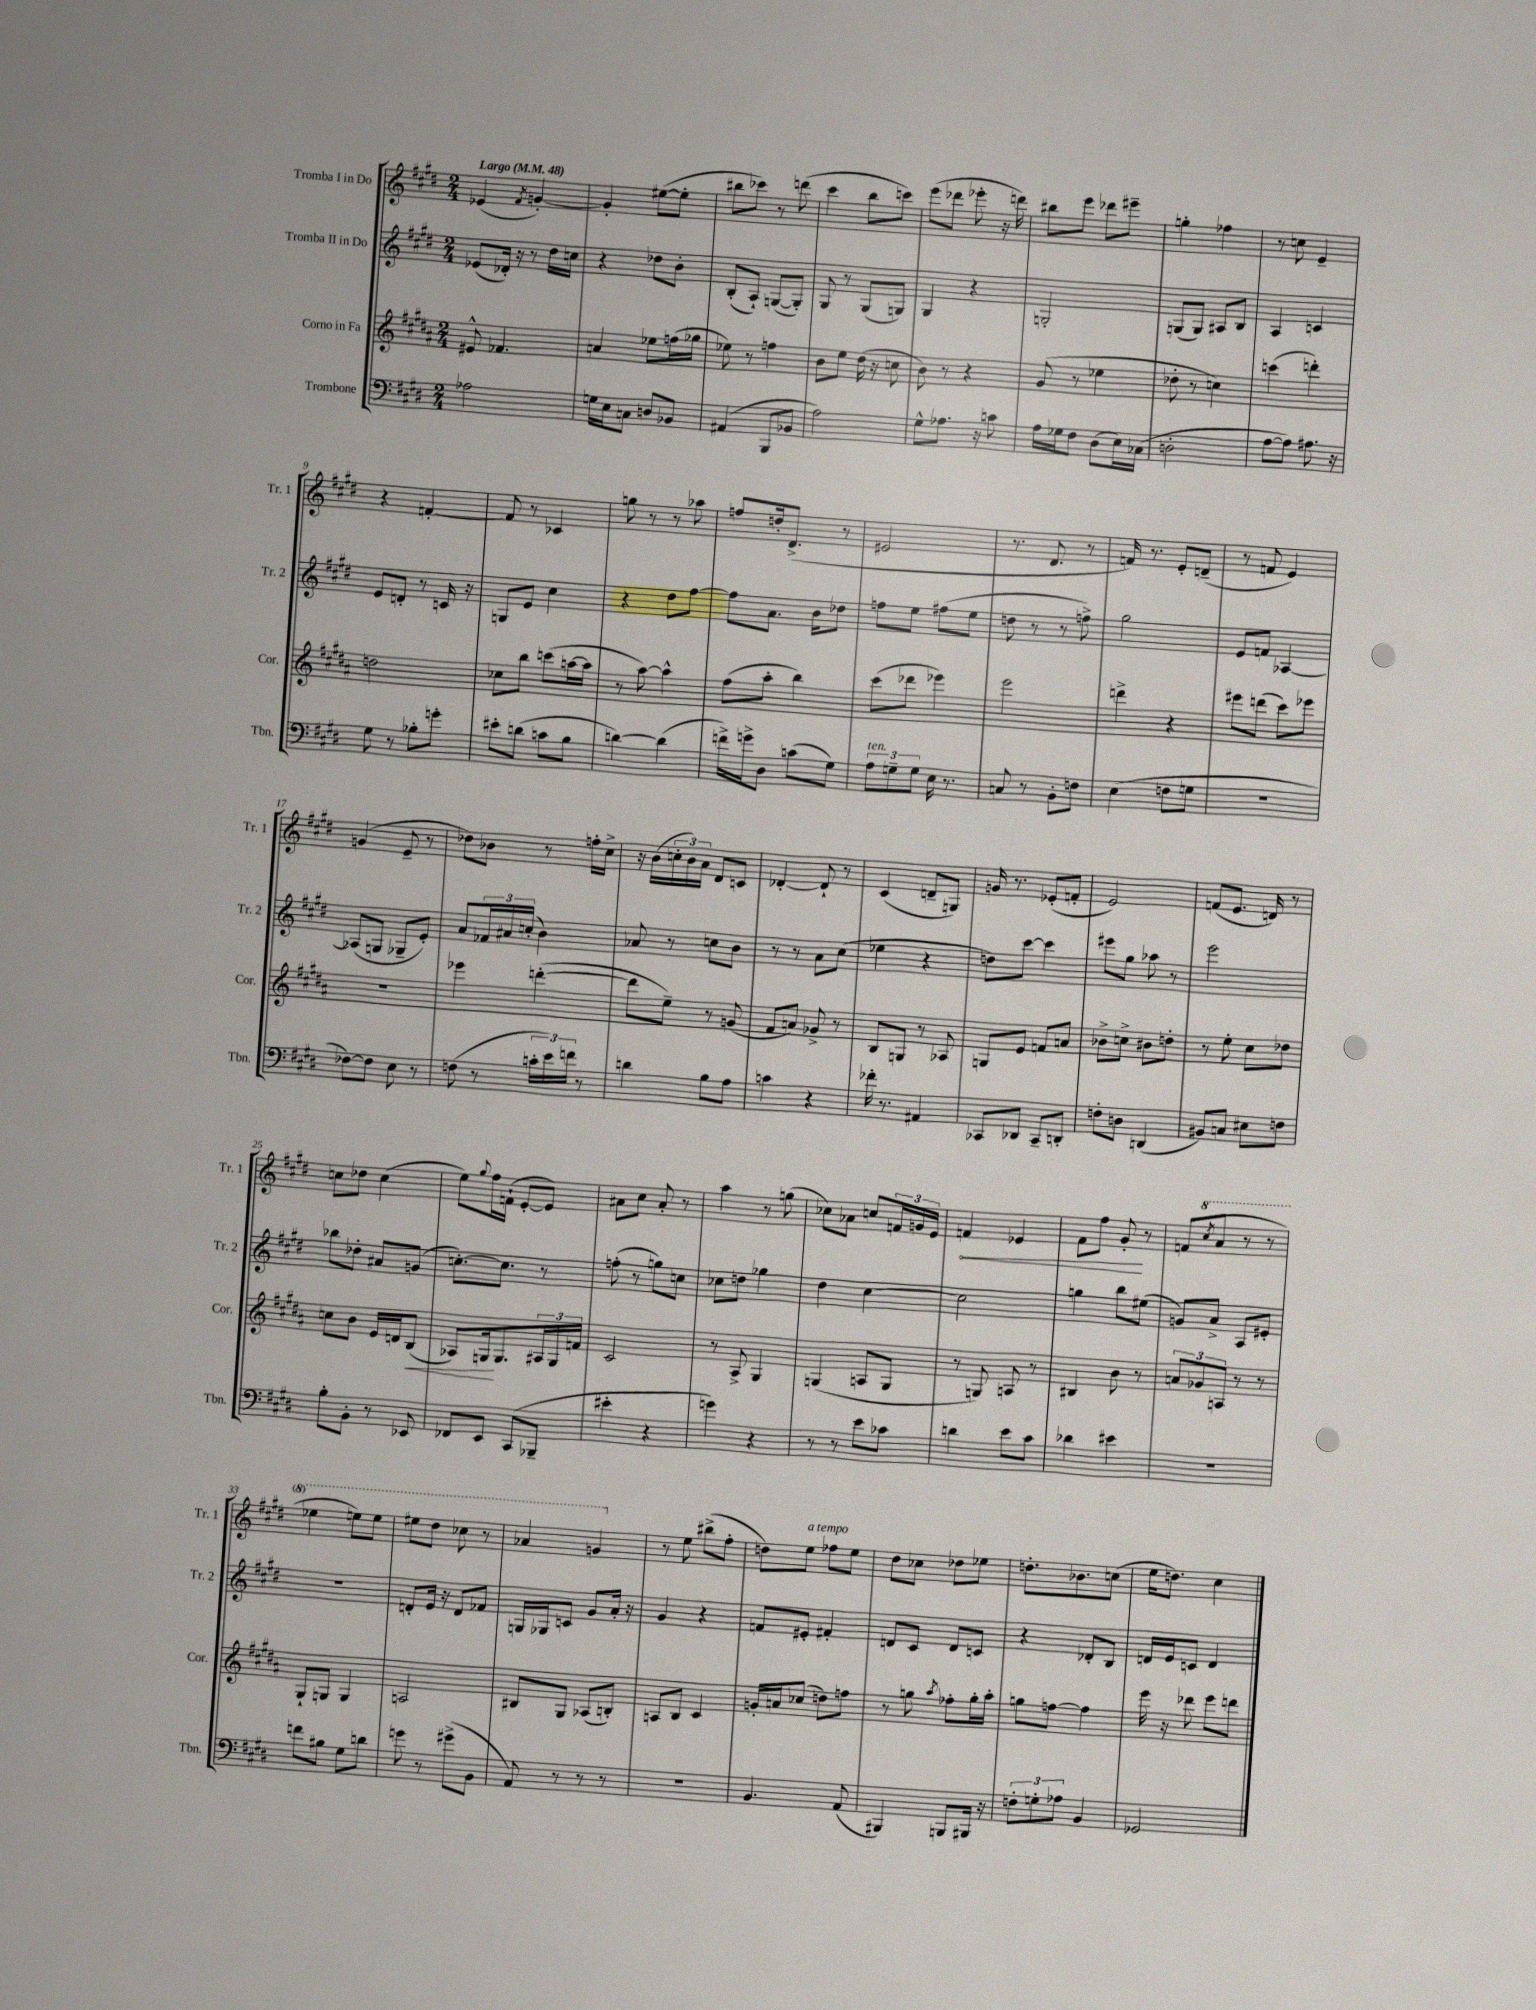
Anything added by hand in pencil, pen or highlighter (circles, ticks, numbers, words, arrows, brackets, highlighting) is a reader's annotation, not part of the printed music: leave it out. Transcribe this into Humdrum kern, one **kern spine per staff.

**kern	**kern	**kern	**kern
*staff4	*staff3	*staff2	*staff1
*clefF4	*clefG2	*clefG2	*clefG2
*k[f#c#g#d#]	*k[f#c#g#d#a#]	*k[f#c#g#d#]	*k[f#c#g#d#]
*M2/4	*M2/4	*M2/4	*M2/4
*MM48	*MM48	*MM48	*MM48
2A-	8e#^^	(8e-	(4e-
.	4.f-	16d-')	.
.	.	16r	.
.	.	.	8qf#
.	.	8r	[4g')
.	.	16dd#	.
.	.	16cc	.
=	=	=	=
16G	4a	4r	4g']
16E	.	.	.
8C	.	.	.
8D	8ee-	8dd-	([8ee#
8BB-	(16ff	8b'	8ee#']
.	16gg-	.	.
=	=	=	=
(4AA#	8ee-)	(8B'	8bb#
.	8r	8A`)	8ccc-)
8BBB	4ff	([8G	8r
8BB-	.	8G'])	(8ddd
=	=	=	=
2A)	8b	8G#	4ccc#
.	8ee	8r	.
.	(16dd#	(8G#	8bb
.	16r	.	.
.	8cc	8G)	8ccc)
=	=	=	=
8G#^^	8b)	4G#	(8eee
8.A-	8r	.	8ddd-
.	4r	4r	8eee-'
16r	.	.	.
8c	.	.	16r
.	.	.	16ddd)
=	=	=	=
16A	(8g#	2G'	8bb#
16G-	.	.	.
8F#	8r	.	8eee
(8D#	4ee-	.	8ddd-
16E)	.	.	8eee#~
(16C-	.	.	.
=	=	=	=
2D'	8dd-'	(8G	4gg'
.	8r	8G)	.
.	4cc)	8A#	4ff-
.	.	8B	.
=	=	=	=
[8A	(4ccc	4A	8r
8A])	.	.	8cc
8.A#	4ddd')	4c	4e~
16r	.	.	.
=	=	=	=
8G#	2dd	8e	4r
8r	.	8d'	.
8B-'	.	8r	[4f'
8g'	.	16c	.
.	.	16r	.
=	=	=	=
8e#'	8cc-	8G	8f]
(8d	8bb	8e	8r
8c	(8ccc	4cc#	4c-
8B	[16aa	.	.
.	16aa]	.	.
=	=	=	=
[4d)	8r	4r	8gg
.	[8aa#)	.	8r
(4d]	4aa#^^]	8dd#	8r
.	.	[8ff#	8aa-
=	=	=	=
16f^)	(8ff#	8ff#]	8ff
16g^	.	.	.
8D#	8aa#'	8.a	16dd'
.	.	.	(8.d#^
(8c	4bb)	.	.
.	.	16b	.
8G#)	.	8dd-	8r
=	=	=	=
12A	(8ccc#	8ff	2e#
12G~	.	.	.
.	8ddd-	8ee	.
12G	.	.	.
16E	4eee-)	(8ff#	.
8.r	.	.	.
.	.	8ee	.
=	=	=	=
8C	2eee	8dd	8.r
8r	.	8r	.
.	.	.	8.d#
8BB'	.	8r	.
8F	.	8ff^)	8r
=	=	=	=
(4E	4ddd^	2gg#	16f)
.	.	.	8.r
8F	4r	.	8e'
8G	.	.	(8d~
=	=	=	=
2r	8eee#	8e	8r
.	(8ddd	8f	8f
.	8ccc#)	[4A-	4e)
.	8eee-	.	.
=	=	=	=
[8F-)	2r	(8A-]	(4g
8F-]	.	8G	.
8E	.	8G-~	8e~
8r	.	8e')	8r
=	=	=	=
(8F	4eee-	8a	8dd-)
8r	.	24f-	8b-
.	.	24a#	.
.	.	(24cc'	.
24c'	([4ddd'	4b)	8r
24e)	.	.	.
24f	.	.	.
8r	.	.	16ff'
.	.	.	16cc#^
=	=	=	=
4d	8ddd]	8a-	16r
.	.	.	(16b
.	8ee~)	8r	24cc'
.	.	.	24b)
.	.	.	24a
8B	8r	8cc	8d#
8A	(8g	8b	8c
=	=	=	=
4c	8f#	8r	[4d-'
.	8a)	8r	.
4r	8g-^	8a	8d-`]
.	8r	(8cc#	8r
=	=	=	=
16f-'	8B	4ee-	(4c#
8.r	.	.	.
.	8G	.	.
4AA#	8r	4r	8d~
.	8A-	.	8G)
=	=	=	=
8CC-	8G	8dd)	16g
.	.	.	8.r
8DD-	8e	[8ccc#	.
8CC-~	8f	4ccc#]	(8e-'
8DD'	8a	.	8f'
=	=	=	=
8F'	8b-^	8eee#	2e)
8D	8cc^	8gg#	.
(4DD	8b#	8aa-	.
.	8dd'	8r	.
=	=	=	=
8BB#)	8r	2eee	(8f
8C	8ee'	.	8.e
8E#	8cc#	.	.
.	.	.	16d)
8F	8dd-	.	8r
=	=	=	=
8B'	8cc	8bb-	8cc
8BB'	8b	8dd-'	8dd-
8r	16e	8a#	(4cc
.	16d	.	.
8EE-	(8B	(8g	.
=	=	=	=
8FF-	8A-)	[8.cc')	8ee)
.	.	.	8qqgg#
8EE	16G	.	16ff#
.	8.G	8.cc]	(16f`
(8CC#	.	.	[8e'
8BBB-~	24A#	8r	8e])
.	24G	.	.
.	24f	.	.
=	=	=	=
4e#'	2c#	(8ff'	8a#
.	.	8r	8cc#
4r	.	8gg)	8a#'
.	.	8cc	8r
=	=	=	=
4g)	8r	8cc-	4aa
.	8A#^	8dd	.
4r	4G#	4gg-	8r
.	.	.	(8gg
=	=	=	=
8r	(4G	4dd#	8cc-)
8r	.	.	8a-
8e	8A	[4cc#	8cc
8c-	8G	.	24f
.	.	.	24g
.	.	.	24e
=	=	=	=
4d	8r	2cc#]	4f
.	8G)	.	.
8e	8A	.	4e-
8c#	8r	.	.
=	=	=	=
4d-	4B#	4gg	8f#
.	.	.	8ff#
4e#	8b	8bb	8g#'
.	8r	(8ee#	8r
=	=	=	=
2r	12a	8g)	(8f
.	12g-	.	.
.	.	.	8qccc#
.	.	8a^	8aa
.	12A	.	.
.	8r	8A	8r
.	8r	8e#'	8r
=	=	=	=
8f	8G#`	2r	4eee-
8B#	8G	.	.
8G#	4G	.	8eee)
8d	.	.	8eee
=	=	=	=
8g	2A	8d'	8eee#
8r	.	16e	8ddd#
.	.	16r	.
(8g#^	.	8d	8ccc-
8BB	.	8f-	8r
=	=	=	=
8AA)	8B#	16G	4aa-
.	.	16G-	.
8r	8G#	8c	.
8r	(8A-	8g#	4gg
8r	8B')	16a'	.
.	.	16r	.
=	=	=	=
2r	8A	4g#	8r
.	8B	.	8ee
.	4c#	4r	(8bb#^
.	.	.	8ff#'
=	=	=	=
4.BB	16g'	8f	8dd)
.	16a	.	.
.	(8cc-	8e#'	8ee
.	8dd)	4f#'	8ff-
(8AA	8ff	.	8ee
=	=	=	=
4BBB#)	8r	8d	8dd#
.	8gg	8c#	8cc-
.	8qaa#	.	.
8BBB	8ff-'	8d	8dd-
16BBB#	16gg'	8c	8ee-
16r	16aa#'	.	.
=	=	=	=
12F'	8gg	4r	8.dd'
12G'	.	.	.
.	[8ff	.	.
12A-	.	.	.
.	.	.	8.b-
4BB	4ff]	8d-'	.
.	.	8B	(8cc
=	=	=	=
2GG-	16eee	16d	16ee
.	16r	16e	8.dd)
.	8ddd-	8c	.
.	8eee	4d	4cc#
.	8ddd	.	.
==	==	==	==
*-	*-	*-	*-
